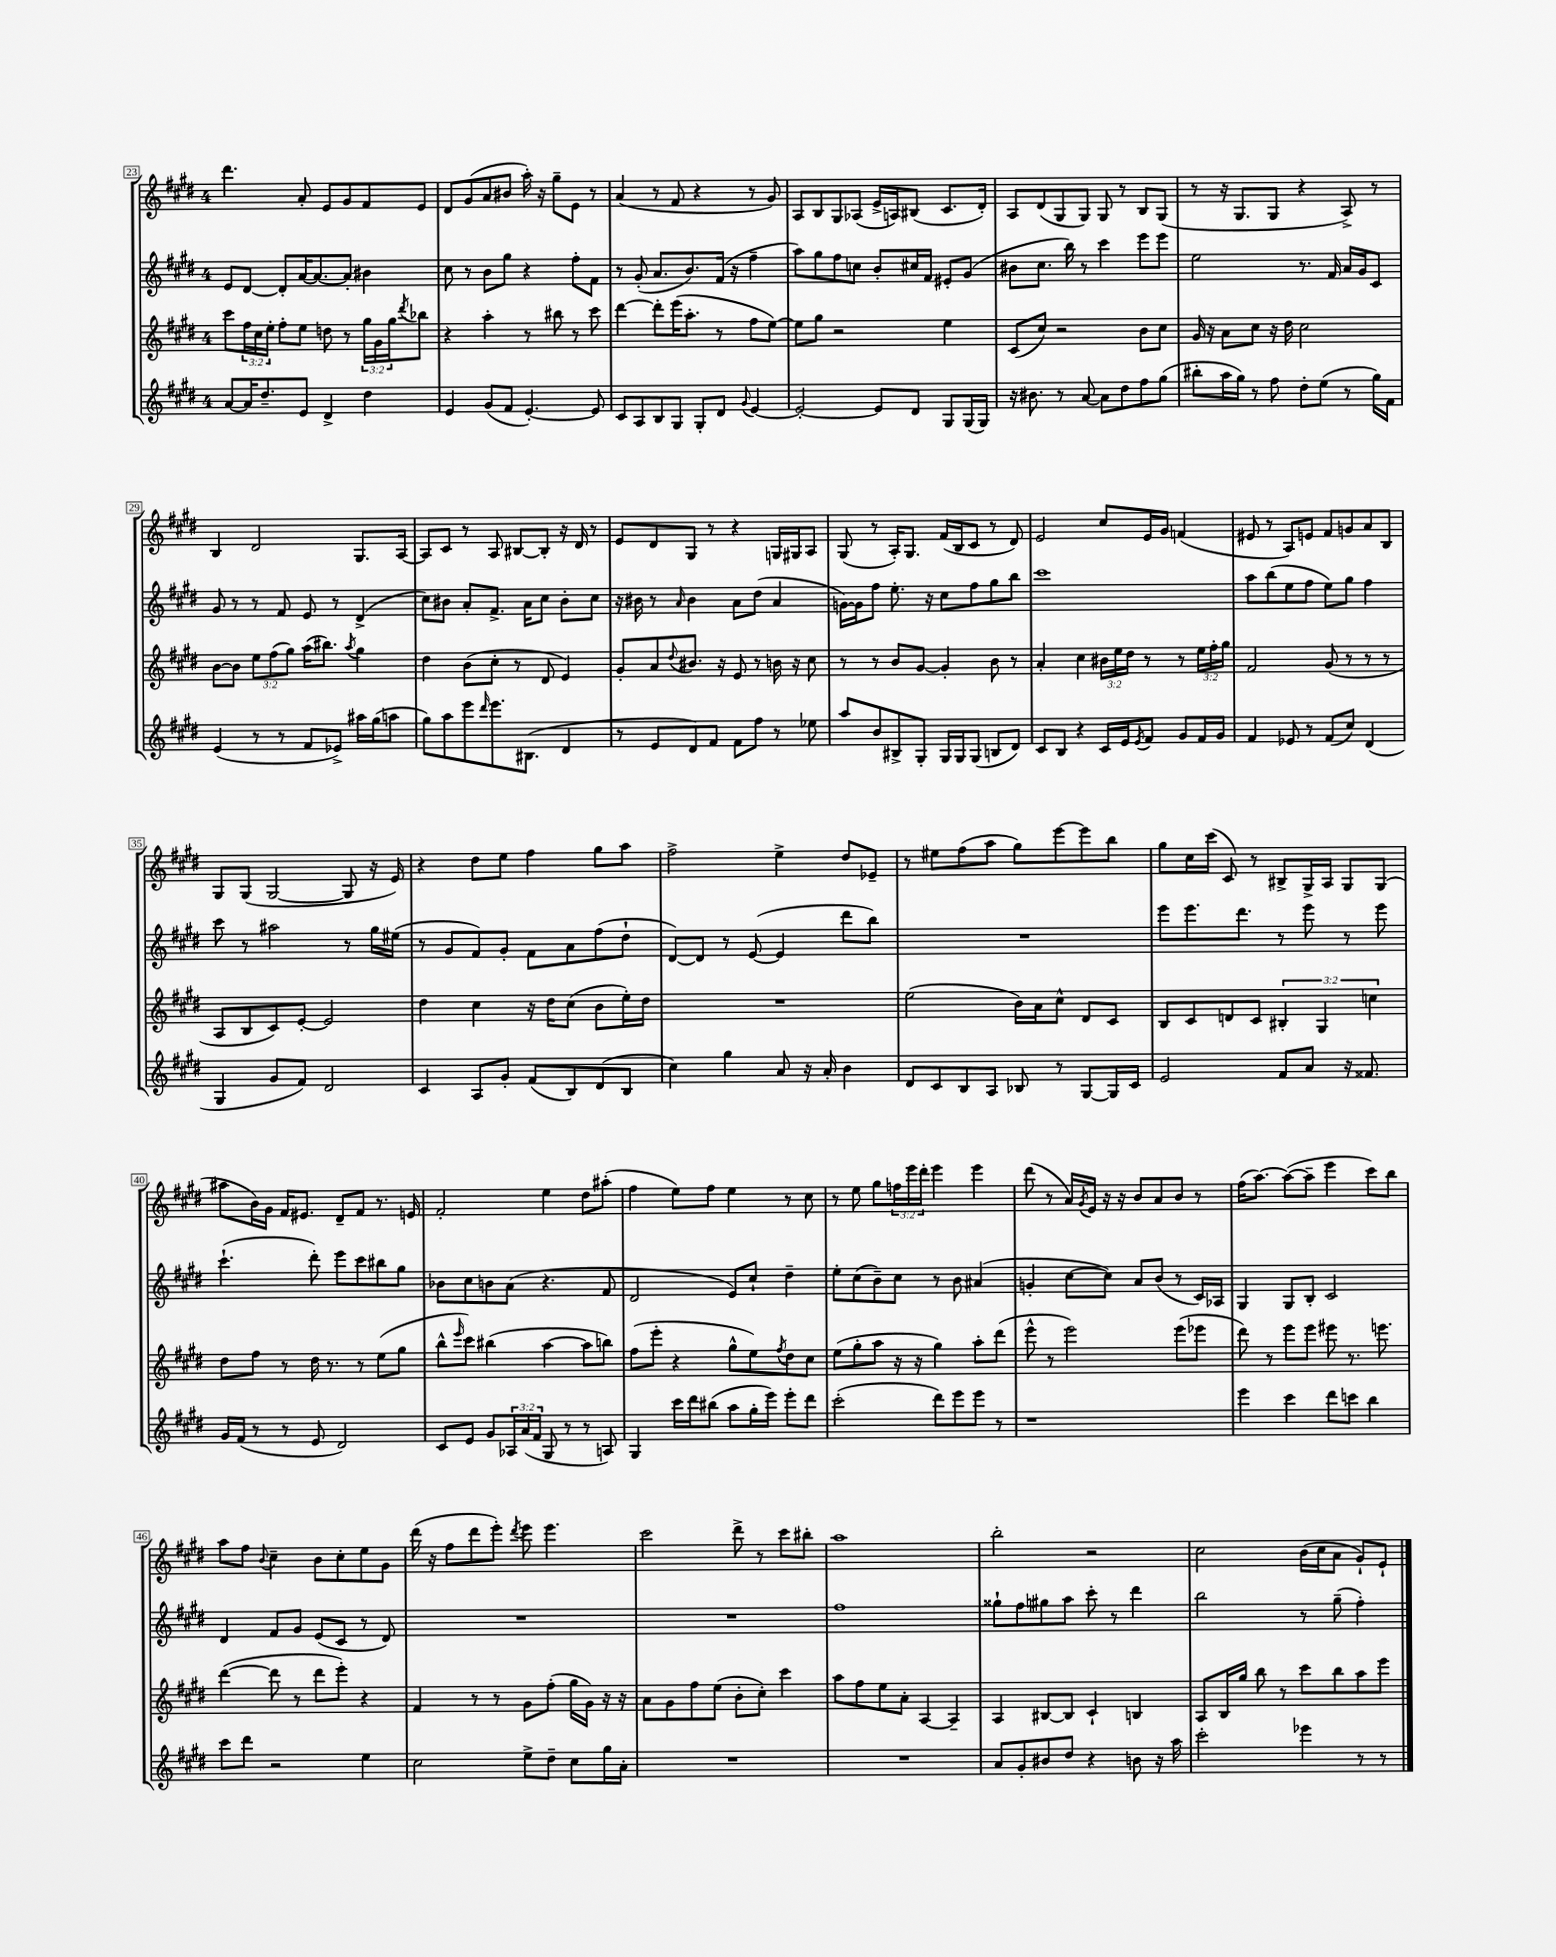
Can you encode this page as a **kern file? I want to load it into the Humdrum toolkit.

**kern	**kern	**kern	**kern
*staff4	*staff3	*staff2	*staff1
*clefG2	*clefG2	*clefG2	*clefG2
*k[f#c#g#d#]	*k[f#c#g#d#]	*k[f#c#g#d#]	*k[f#c#g#d#]
*M4/4	*M4/4	*M4/4	*M4/4
[8a/L	8ccc#\L	8e/L	4.ddd#\
16a/]K	24ff#\L	[8d#/J	.
.	24cc#\	.	.
8.dd#~/	.	.	.
.	24ee'\JJ	.	.
.	8ff#'\L	8d#'/]L	.
8e/J	8ee\J	[16a/K	8a'/
.	.	8.a/_	.
4d#^/	8dd\	.	8e/L
.	8r	8a'/]J	8g#/
4dd#\	24gg#\LL	4b#\	8f#/
.	24g#\	.	.
.	24gg#\J	.	.
.	8qddd#/	.	.
.	8bb-\J	.	8e/J
=	=	=	=
4e/	4r	8cc#\	8d#/L
.	.	8r	(8g#/
(8g#/L	4aa'\	8b\L	8a/
8f#/J	.	8gg#\J	8b#/J
[4.e'/)	8r	4r	16aa'\)
.	.	.	16r
.	8bb#\	.	8gg#~\L
.	8r	8ff#'\L	8e\J
8e/]	8ccc#\	8f#\J	8r
=	=	=	=
8c#/L	[4ddd#\	8r	(4a/
8A/	.	(8g#'/	.
8B/	8ddd#'\]L	8.a/L	8r
8G#/J	(16eee\K	.	8f#/
.	8.aa'\J	8.b/)	.
8G#'/L	.	.	4r
8d#/J	8r	(16f#/Jk	.
.	.	16r	.
8qqg#/	.	.	.
[4e/	8ff#\L	4ff#~\	8r
.	[8ee\J)	.	8g#/)
=	=	=	=
2e'/_	8ee\]L	8aa\L)	8A/L
.	8gg#\J	8gg#\	8B/
.	2r	8ff#\	8G#/
.	.	8cc\J	(8A-/J
8e/]L	.	8b'/L	16e^/LL
.	.	.	16A/J)
8d#/J	.	16cc#/L	(8B#/J
.	.	16f#/JJ	.
8G#/L	4ee\	8e#'/L	8.c#/L
(16G#/L	.	(8g#/J	.
16G#/JJ)	.	.	16d#'/Jk)
=	=	=	=
16r	(8c#/L	8b#\L	8A/L
8.b#\	.	.	.
.	8cc#/J)	8.cc#\J	(8d#/
8r	2r	.	8G#/
.	.	16bb\)	.
[8a/	.	8r	8G#/J)
8a\]L	.	4ccc#\	8G#/
8dd#\	.	.	8r
8ff#\	8b\L	8eee\L	8B/L
(8gg#\J	8cc#\J	8eee\J	(8G#/J
=	=	=	=
8bb#'\L	16g#/	2ee\	8r
.	16r	.	.
16aa\L	8a\L	.	16r
16gg#\JJ)	.	.	8.G#/L
8r	8cc#\J	.	.
8ff#\	16r	.	8G#/J
.	16dd#\	.	.
8dd#'\L	2cc#\	8.r	4r
(8ee\J	.	.	.
.	.	16f#/	.
8r	.	16a/LL	8A^/)
.	.	16g#/J	.
16gg#\LL)	.	8c#/J	8r
16f#\JJ	.	.	.
=	=	=	=
(4e/	[8b\L	8g#/	4B/
.	8b\]J	8r	.
8r	12ee\L	8r	2d#/
.	(12ff#\	.	.
8r	.	8f#/	.
.	12gg#\J)	.	.
8f#/L	(16aa\LK	8e/	.
.	8.bb#\J)	.	.
8e-^/J)	.	8r	.
.	8qaa/	.	.
16aa#\LL	4gg#\	(4d#^/	8.G#/L
(16gg#\J	.	.	.
8aa\J	.	.	.
.	.	.	[16A/Jk
=	=	=	=
8gg#\L)	4dd#\	8cc#\L)	8A/]L
8aa\	.	8b#\J	8c#/J
8eee\	(8b\L	8a'/L	8r
16qqddd#/	.	.	.
8.eee\	8cc#'\J	8.f#^/J	8A/
.	8r	.	[8B#/L
(8.B#\J	.	16a\LK	.
.	8d#/	8cc#\J	8B#'/]J
4d#/	4e/)	8b#'\L	16r
.	.	.	16d#/
.	.	8cc#\J	8r
=	=	=	=
8r	8g#'/L	16r	8e/L
.	.	16b#\	.
8e/L	8a/	8r	8d#/
.	8qqdd#/	16qqa/	.
8d#/)	8.b#/J	4b#\	8G#/J
8f#/J	.	.	8r
.	16r	.	.
8f#\L	8e/	8a\L	4r
8ff#\J	8r	(8dd#\J	.
8r	16b\	4a/	16G/LL
.	16r	.	16G#/J
8ee-\	8cc#\	.	8A/J
=	=	=	=
8aa/L	8r	[16g\LL)	(8G#/
.	.	16g\]J	.
8b/	8r	8ff#\J	8r
8B#^/	8b/L	8.ee'\	16A'/LK)
.	.	.	8.G#/J
8G#'/J	[8g#/J	.	.
.	.	16r	.
16G#/LL	4g#'/]	8cc#\L	(16f#/LL
16G#/J	.	.	16B/J
(8G#/J	.	8ff#\	8c#/J
8B/L	8b\	8gg#\	8r
8d#/J)	8r	8bb\J	8d#/)
=	=	=	=
8c#/L	4a'/	1ccc#	2e/
8B/J	.	.	.
4r	4cc#\	.	.
16c#/LL	24b#\LL	.	8cc#/L
.	24ee\	.	.
16e/J	.	.	.
.	24dd#\JJ	.	.
8qe/	.	.	.
8f#/J	8r	.	16e/L
.	.	.	16g#/JJ
8g#/L	8r	.	(4f/
16f#/L	24ee\LL	.	.
.	24ff#'\	.	.
16g#/JJ	.	.	.
.	24gg#\JJ	.	.
=	=	=	=
4f#/	2f#/	8aa\L	8e#/
.	.	(8bb\	8r
8e-/	.	8ee\	8A/L)
8r	.	8ff#\J	8e/J
(8f#/L	(8g#/	8ee\L)	8f#/L
8cc#/J)	8r	8gg#\J	8g/
(4d#/	8r	4ff#\	8a/
.	8r	.	8B/J
=	=	=	=
4G#/	8A/L	8ccc#\	8G#/L
.	8B/	8r	(8G#/J
8g#/L	8c#/)	2aa#\	[2G#/
8f#/J)	[8e'/J	.	.
2d#/	2e/]	.	.
.	.	8r	8G#/]
.	.	16gg#\LL	16r
.	.	(16ee#\JJ	16e/)
=	=	=	=
4c#/	4dd#\	8r	4r
.	.	8g#/L	.
8A/L	4cc#\	8f#/)	8dd#\L
8g#'/J	.	8g#'/J	8ee\J
(8f#/L	16r	8f#\L	4ff#\
.	16dd#\LK	.	.
8B/)	(8cc#\J	8a\	.
(8d#/	8b\L	(8ff#\	8gg#\L
8B/J	16ee'\L)	8dd#`\J	8aa\J
.	16dd#\JJ	.	.
=	=	=	=
4cc#\)	1r	[8d#/L)	2ff#^\
.	.	8d#/]J	.
4gg#\	.	8r	.
.	.	([8e/	.
8a/	.	4e/]	4ee^\
16r	.	.	.
16a'/	.	.	.
4b\	.	8ddd#\L	8dd#/L
.	.	8bb\J)	8e-~/J
=	=	=	=
8d#/L	(2ee\	1r	8r
8c#/	.	.	8ee#\L
8B/	.	.	(8ff#\
8A/J	.	.	8aa\J
8B-/	16b\LL)	.	8gg#\L)
.	16a\J	.	.
8r	8cc#^^\J	.	[8eee\
[8G#/L	8d#/L	.	8eee\]
16G#/]L	8c#/J	.	8bb\J
16c#/JJ	.	.	.
=	=	=	=
2e/	8B/L	8eee\L	8gg#\L
.	8c#/	8.eee\	16cc#\L
.	.	.	(16ccc#\JJ
.	8d/	.	8c#/)
.	.	8.ddd#\J	.
.	8c#/J	.	8r
8f#/L	6B#'/	8r	8B#^/L
8a/J	.	8eee\	16G#^/L
.	6G#/	.	.
.	.	.	16A/JJ
16r	.	8r	8G#/L
8.f##/	.	.	.
.	6cc\	.	.
.	.	8eee\	(8G#/J
=	=	=	=
16g#/LL	8dd#\L	(4.ccc#`\	8aa#\L
(16f#/JJ	.	.	.
8r	8ff#\J	.	16b\L)
.	.	.	16g#\JJ
8r	8r	.	16f#/LK
.	.	.	8.e#/J
8e/	16dd#\	8ddd#'\)	.
.	8.r	.	.
2d#/)	.	8eee\L	8d#~/L
.	8r	8ccc#\	8f#/J
.	(8ee\L	8bb#\	8.r
.	8gg#\J	8gg#\J	.
.	.	.	16e/
=	=	=	=
8c#/L	8bb^^\L	8b-\L	2f#'/
.	16qqeee/	.	.
8e/J	8ccc#\J)	8cc#\	.
8g#/L	(4bb#\	8b\	.
24A-/L	.	(8a\J	.
(24a/	.	.	.
24f#/JJ	.	.	.
8G#/	[4aa\	4.r	4ee\
8r	.	.	.
8r	8aa\]L	.	8dd#\L
8A/)	8bb\J)	8f#/	(8aa#'\J
=	=	=	=
4G#/	(8ff#\L	2d#/	4ff#\
.	8eee'\J	.	.
16ccc#\LL	4r	.	8ee\L)
16ddd#\J	.	.	.
(8bb#\J	.	.	8ff#\J
8aa\L	8gg#^^\L	8e/L)	4ee\
16gg#'\L	8ee\)	8cc#`/J	.
16eee\JJ)	.	.	.
.	8qff#/	.	.
8eee'\L	8dd#\	4dd#~\	8r
8ddd#\J	8cc#\J	.	8cc#\
=	=	=	=
(2ccc#'\	(8ee\L	8ee'\L	8r
.	8gg#'\	(8cc#\	8ee\
.	8aa\J	8b~\)	8gg#\L
.	16r	8cc#\J	24ff\L
.	.	.	24eee\
.	16r	.	.
.	.	.	24ddd#'\JJ
8ddd#\L)	4gg#\)	8r	4eee\
8eee\	.	8b\	.
8eee\J	8aa'\L	(4a#/	4eee\
8r	(8ddd#\J	.	.
=	=	=	=
1r	8eee^^\	4g'/	(8ddd#\
.	8r	.	8r
.	2eee\)	[8cc#\L	16a/LL)
.	.	.	8qg#/
.	.	.	16e/JJ
.	.	8cc#\]J)	16r
.	.	.	16r
.	.	8a/L	8b/L
.	.	(8b/J	8a/
.	(8eee\L	8r	8b/J
.	8eee-\J	16c#/LL)	8r
.	.	16A-/JJ	.
=	=	=	=
4eee\	8ddd#\)	4G#/	(16ff#\LK
.	.	.	[8.aa\J)
.	8r	.	.
4ccc#\	8eee\L	8G#/L	(8aa\_L
.	8eee\J	8B'/J	8aa~\]J
8ddd#\L	8eee#\	2c#/	4eee\
8ccc\J	8.r	.	.
4bb\	.	.	8ccc#\L)
.	8.eee\	.	.
.	.	.	8bb\J
=	=	=	=
8ccc#\L	([4ddd#\	4d#/	8aa\L
8ddd#\J	.	.	8ff#\J
.	.	.	8qqb/
2r	8ddd#\]	8f#/L	4cc#~\
.	8r	8g#/J	.
.	8ddd#\L	(8e/L	8b\L
.	8eee'\J)	8c#/J	8cc#'\
4ee\	4r	8r	8ee\
.	.	8d#/)	8g#\J
=	=	=	=
2cc#\	4f#/	1r	(16ddd#\
.	.	.	16r
.	.	.	8ff#\L
.	8r	.	8ddd#\
.	8r	.	8eee'\J)
.	.	.	8qddd#/
8ee^\L	8g#\L	.	8eee\
8dd#~\J	(8ff#'\J	.	4.eee\
8cc#\L	16gg#\LL	.	.
.	16g#\JJ)	.	.
16gg#\L	16r	.	.
16a'\JJ	16r	.	.
=	=	=	=
1r	8a\L	1r	2ccc#\
.	8g#\	.	.
.	8ff#\	.	.
.	(8ee\J	.	.
.	8b'\L	.	8ddd#^\
.	8cc#'\J)	.	8r
.	4ccc#\	.	8ccc#\L
.	.	.	8bb#'\J
=	=	=	=
1r	8aa\L	1ff#	1aa
.	8ff#\	.	.
.	8ee\	.	.
.	8a'\J	.	.
.	[4A/	.	.
.	4A~/]	.	.
=	=	=	=
8a/L	4A/	8gg##`\L	2bb'\
8g#'/	.	8ff#\	.
8b#/	[8B#/L	8gg#\	.
8dd#/J	8B#/]J	8aa\J	.
4r	4c#`/	8ccc#'\	2r
.	.	8r	.
8b\	4B/	4ddd#\	.
16r	.	.	.
16aa\	.	.	.
=	=	=	=
2ccc#'\	8A/L	2bb\	2cc#\
.	16B/L	.	.
.	16gg#/JJ	.	.
.	8bb\	.	.
.	8r	.	.
4eee-\	8ccc#\L	8r	(16b\LL
.	.	.	16cc#\J
.	8bb\	(8gg#~\	8a\J
8r	8aa\	4ff#'\)	8g#`/L)
8r	8eee\J	.	8e`/J
==	==	==	==
*-	*-	*-	*-
